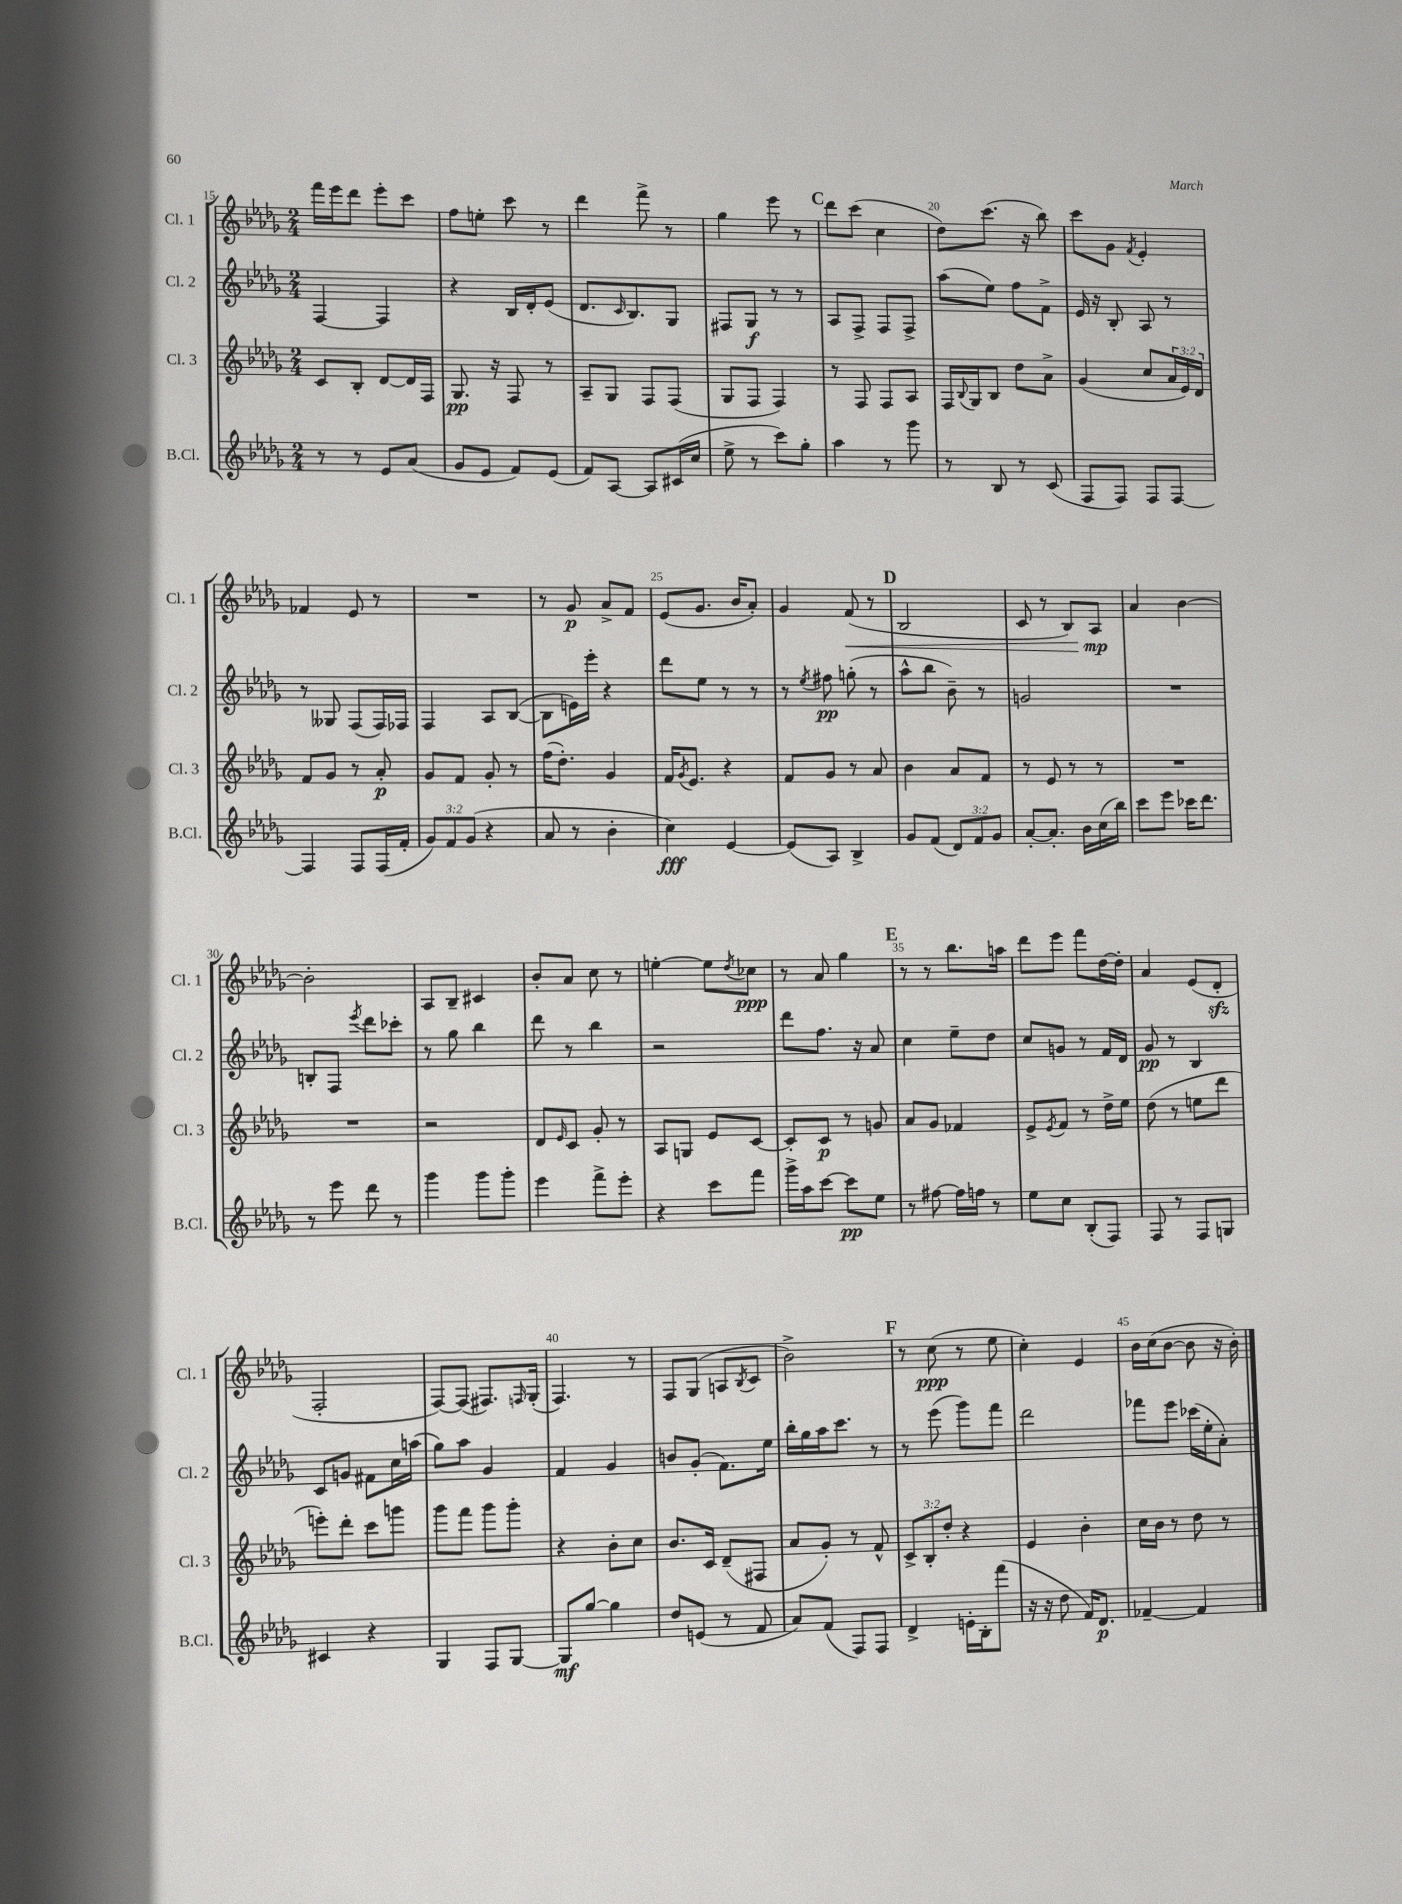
<<
\new StaffGroup <<
\new Staff = "s0" \with { instrumentName = "Cl. 1" shortInstrumentName = "Cl. 1" } {
    \clef treble \key des \major \numericTimeSignature \time 2/4
    f'''16 ees'''16 des'''8 ees'''8-. c'''8 |
    f''8 e''8-. c'''8 r8 |
    des'''4 f'''8-> r8 |
    ges''4 ees'''8 r8 |
    \mark \markup { \bold "C" } des'''8 c'''8( c''4 |
    des''8) c'''8.( r16 bes''8) |
    c'''8 ges'8 \acciaccatura { f'8 } ees'4-. |
    fes'4 ees'8 r8 |
    R2 |
    r8 ges'8\p aes'8-> f'8 |
    ees'8( ges'8. bes'16 aes'8-.) |
    ges'4 f'8\<( r8 |
    \mark \markup { \bold "D" } bes2 |
    c'8 r8 bes8) aes8\mp\! |
    aes'4 bes'4~ |
    bes'2-. |
    aes8 bes8-- cis'4 |
    bes'8-. aes'8 c''8 r8 |
    e''4~-. e''8 \acciaccatura { des''8 } ces''8\ppp |
    r8 aes'8 ges''4 |
    \mark \markup { \bold "E" } r8 r8 bes''8. a''16 |
    des'''8 ees'''8 f'''8 des''16~ des''16-. |
    aes'4 ees'8( des'8-.\sfz |
    f2-. |
    f8~) f8( fis8.) \grace { f16 } ges16-.( |
    f4.) r8 |
    f8 ges8( a8 \acciaccatura { bes8 } c'8 |
    bes'2->) |
    \mark \markup { \bold "F" } r8 c''8\ppp( r8 ees''8 |
    c''4-.) ees'4 |
    bes'16 c''16( bes'8~ bes'8 r16 bes'16-.) \bar "|." |
}
\new Staff = "s1" \with { instrumentName = "Cl. 2" shortInstrumentName = "Cl. 2" } {
    \clef treble \key des \major \numericTimeSignature \time 2/4
    f4~ f4 |
    r4 bes16 des'16-. ees'8( |
    des'8. \grace { c'16 } bes8.) ges8 |
    fis8 ges8\f r8 r8 |
    \mark \markup { \bold "C" } aes8 f8-> f8 f8-> |
    aes''8( ees''8) f''8 f'8-> |
    ees'16 r16 bes8-. aes8 r8 |
    r8 geses8 f8( f16) fes16 |
    f4 aes8 bes8~( |
    bes8 e'16) ees'''16-. r4 |
    des'''8 ees''8 r8 r8 |
    r8 \acciaccatura { ees''8 } fis''8\pp g''8-.( r8 |
    \mark \markup { \bold "D" } aes''8-^ bes''8 bes'8--) r8 |
    g'2 |
    R2 |
    b8-. f8 \acciaccatura { ees'''8 } des'''8 ces'''8-. |
    r8 ges''8 bes''4 |
    des'''8 r8 bes''4 |
    r2 |
    des'''8 f''8. r16 aes'8 |
    \mark \markup { \bold "E" } c''4 ees''8-- des''8 |
    c''8 g'8 r8 f'16 des'16 |
    ges'8\pp r8 bes4 |
    c'8 g'8 fis'8 c''16 a''16( |
    ges''8) aes''8 ges'4 |
    f'4 ges'4 |
    b'8 ges'8-.( f'8.) ees''16 |
    bes''16-. ges''16 aes''16 c'''8. r8 |
    \mark \markup { \bold "F" } r8 ees'''8( ges'''8) f'''8 |
    des'''2 |
    fes'''8 ees'''8 ces'''16( ees''16-. aes'8-.) \bar "|." |
}
\new Staff = "s2" \with { instrumentName = "Cl. 3" shortInstrumentName = "Cl. 3" } {
    \clef treble \key des \major \numericTimeSignature \time 2/4 \override Staff.TupletNumber.text = #tuplet-number::calc-fraction-text
    c'8 bes8-. des'8~ des'16 f16 |
    ges8.\pp r16 f8 r8 |
    aes8-- ges8 f8 f8( |
    ges8 f8 f4) |
    \mark \markup { \bold "C" } r8 f8 f8 aes8 |
    f16 \appoggiatura { bes8 } ges16 bes8 des''8 aes'8-> |
    ges'4( c''8 \tuplet 3/2 { aes'16 ees'16) des'16 } |
    f'8 ges'8 r8 aes'8-.\p |
    ges'8 f'8 ges'8-. r8 |
    f''16( des''8.-.) ges'4 |
    f'16 \acciaccatura { ges'8 } ees'8. r4 |
    f'8 ges'8 r8 aes'8 |
    \mark \markup { \bold "D" } bes'4 aes'8 f'8 |
    r8 ees'8 r8 r8 |
    R2 |
    R2 |
    r2 |
    des'8 \grace { ees'16 } c'8 ges'8-. r8 |
    aes8 g8 ees'8 c'8~ |
    c'8-. c'8\p r8 g'8 |
    \mark \markup { \bold "E" } aes'8 ges'8 fes'4 |
    ees'8-> \acciaccatura { ees'8 } f'8 r8 des''16-> ees''16 |
    des''8( r8 e''8 des'''8 |
    e'''8-.) des'''8-. c'''8 g'''8 |
    ges'''8 f'''8 ges'''8 ges'''8-. |
    r4 bes'8-. c''8 |
    bes'8. c'16 des'8--( fis8 |
    aes'8 ges'8-.) r8 f'8-^ |
    \mark \markup { \bold "F" } \tuplet 3/2 { c'8-> bes8-. des''8-. } r4 |
    ees'4 bes'4-. |
    c''16 bes'16 r8 des''8 r8 \bar "|." |
}
\new Staff = "s3" \with { instrumentName = "B.Cl." shortInstrumentName = "B.Cl." } {
    \clef treble \key des \major \numericTimeSignature \time 2/4 \override Staff.TupletNumber.text = #tuplet-number::calc-fraction-text
    r8 r8 ees'8 aes'8( |
    ges'8 ees'8 f'8) ees'8( |
    f'8) aes8~ aes8 cis'16( c''16 |
    ees''8-> r8 c'''8) ges''8-. |
    \mark \markup { \bold "C" } aes''4 r8 ges'''8 |
    r8 bes8 r8 c'8( |
    f8 f8) f8 f8~ |
    f4 f8 f16( f'16-. |
    \tuplet 3/2 { ges'8) f'8 ges'8( } r4 |
    aes'8 r8 bes'4-. |
    c''4\fff) ees'4~ |
    ees'8( aes8) bes4-> |
    \mark \markup { \bold "D" } ges'8 f'8( \tuplet 3/2 { des'8) f'8 ges'8 } |
    aes'8~-. aes'8.-. bes'16 c''16( bes''16) |
    c'''8 ees'''8 ces'''16 des'''8. |
    r8 ees'''8 des'''8 r8 |
    ges'''4 ges'''8 ges'''8-. |
    ees'''4 f'''8-> ees'''8-. |
    r4 c'''8 f'''8 |
    ges'''16-> aes''16 c'''8~ c'''8\pp ees''8 |
    \mark \markup { \bold "E" } r8 fis''8~ fis''16 f''16 r8 |
    ees''8 c''8 bes8-.( f8) |
    f8 r8 f8 g8 |
    cis'4 r4 |
    ges4 f8 ges8~ |
    ges8\mf ges''8~ ges''4 |
    des''8 e'8( r8 f'8 |
    aes'8) f'8( f8) f8 |
    \mark \markup { \bold "F" } des'4-> e'16-. bes16-. f'''8( |
    r16 r16 des''8 f'16) des'8.\p |
    fes'4~-- fes'4 \bar "|." |
}
>>
>>
\layout { \context { \Score currentBarNumber = #15 \override BarNumber.break-visibility = ##(#f #t #t) barNumberVisibility = #(every-nth-bar-number-visible 5) } }
